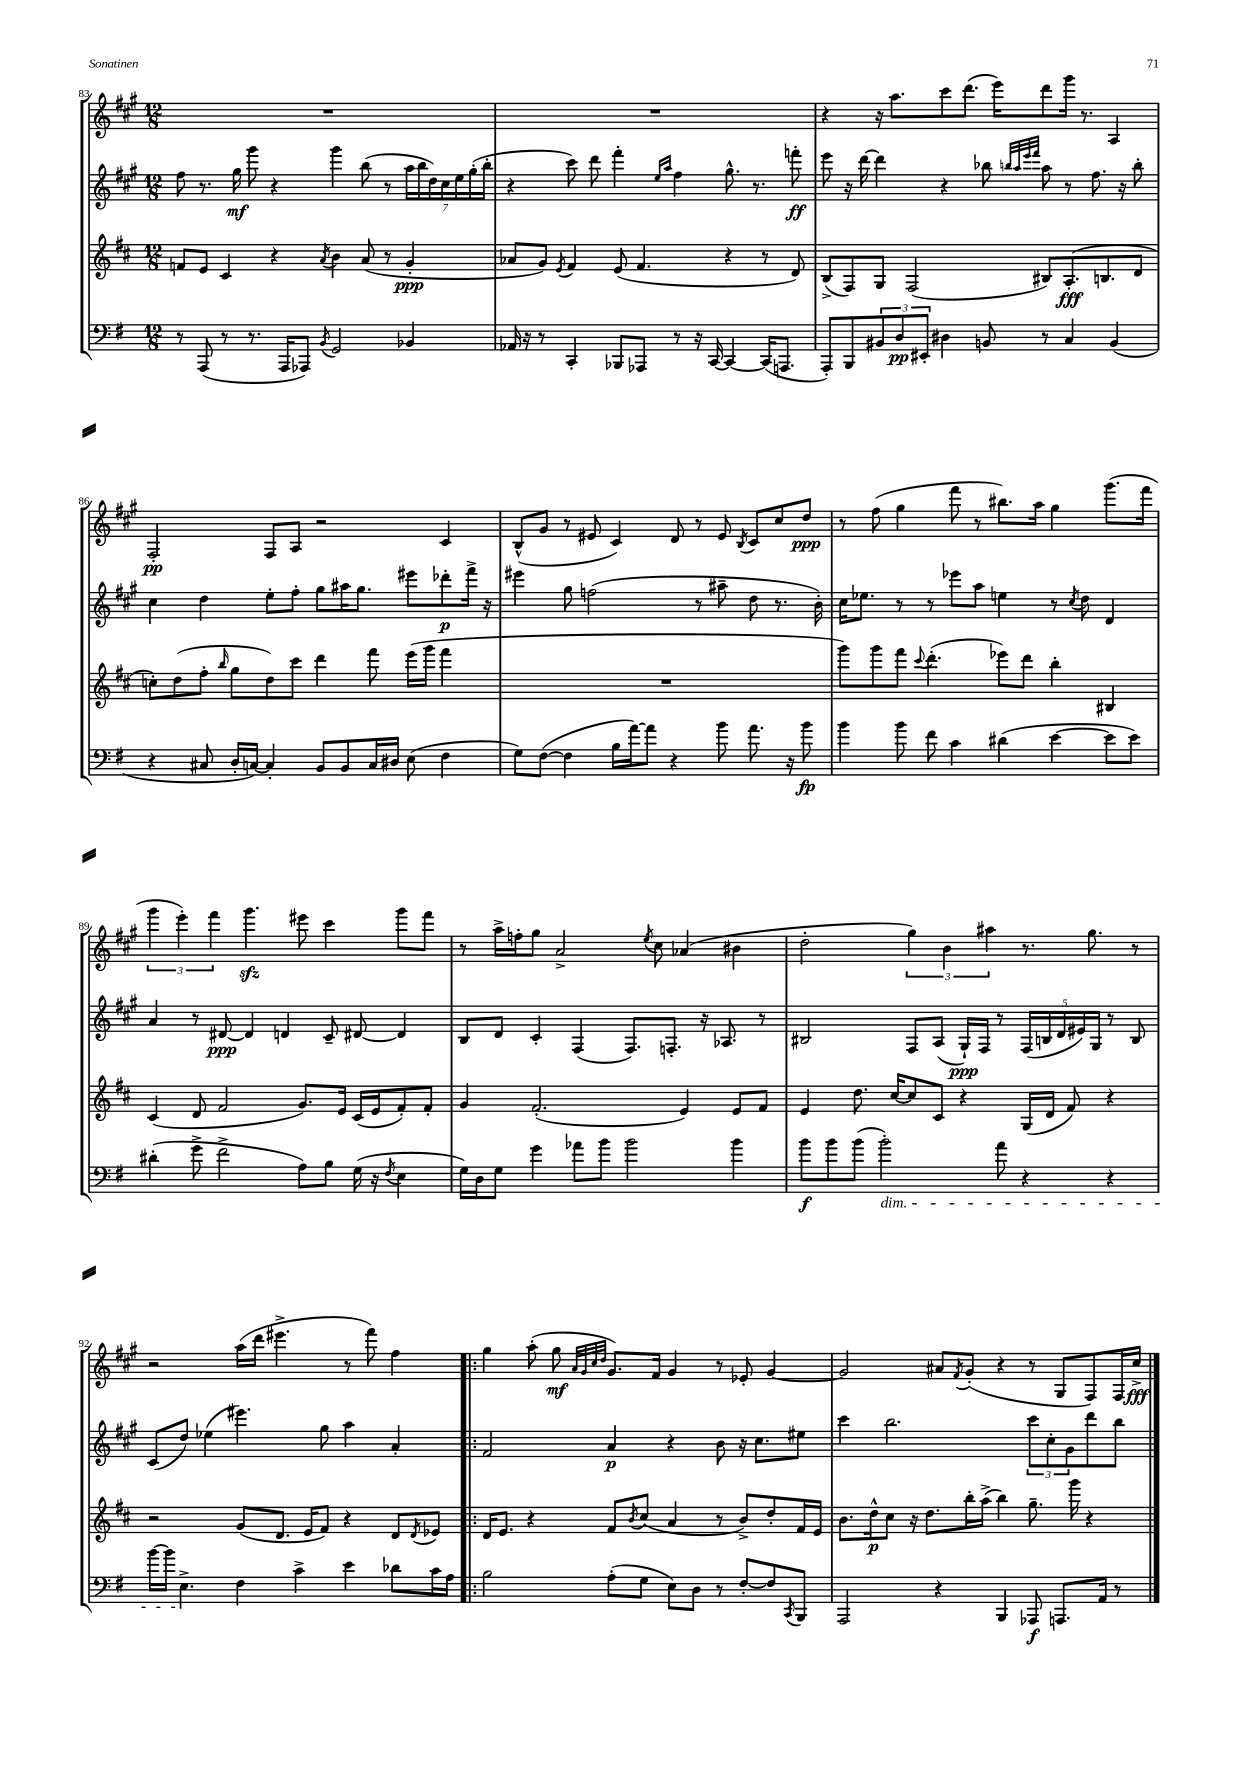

**kern	**dynam	**kern	**dynam	**kern	**dynam	**kern	**dynam
*part4	*part4	*part3	*part3	*part2	*part2	*part1	*part1
*staff4	*staff4	*staff3	*staff3	*staff2	*staff2	*staff1	*staff1
*clefF4	*	*clefG2	*	*clefG2	*	*clefG2	*
*k[f#]	*	*k[f#c#]	*	*k[f#c#g#]	*	*k[f#c#g#]	*
*M12/8	*	*M12/8	*	*M12/8	*	*M12/8	*
=83	=83	=83	=83	=83	=83	=83	=83
8r	.	8fn/L	.	8ff#\	.	1.r	.
(8AAA/	.	8e/J	.	8.r	.	.	.
8r	.	4c#/	.	.	.	.	.
.	.	.	.	16gg#\	mf	.	.
8.r	.	.	.	8ggg#\	.	.	.
.	.	4r	.	4r	.	.	.
16AAA/KL	.	.	.	.	.	.	.
8AAA-X/J)	.	.	.	.	.	.	.
8qBB/	.	8qa/	.	.	.	.	.
2GG/	.	4b\	.	4ggg#\	.	.	.
.	.	(8a/	.	(8bb\	.	.	.
.	.	8r	.	8r	.	.	.
4BB-X/	.	4g'/	ppp	28aa\LL	.	.	.
.	.	.	.	28bb\	.	.	.
.	.	.	.	28dd\)	.	.	.
.	.	.	.	28cc#\	.	.	.
.	.	.	.	28ee\	.	.	.
.	.	.	.	(28gg#'\	.	.	.
.	.	.	.	28bb'\JJ	.	.	.
=84	=84	=84	=84	=84	=84	=84	=84
16AA-X/	.	8a-X/L	.	4r	.	1.r	.
16r	.	.	.	.	.	.	.
8r	.	8g/J)	.	.	.	.	.
.	.	8qe/	.	.	.	.	.
4CC'/	.	4f#/	.	8ccc#\)	.	.	.
.	.	.	.	8ddd\	.	.	.
8BBB-X/L	.	(8e/	.	4fff#'\	.	.	.
8AAA-X/J	.	4.f#/	.	.	.	.	.
.	.	.	.	16qqee/LL	.	.	.
.	.	.	.	16qqaa/JJ	.	.	.
8r	.	.	.	4ff#\	.	.	.
16r	.	.	.	.	.	.	.
[16CC/	.	.	.	.	.	.	.
4CC/_	.	4r	.	8.gg#^^\	.	.	.
.	.	.	.	8.r	.	.	.
(16CC/KL]	.	8r	.	.	.	.	.
8.AAAn/J	.	.	.	.	.	.	.
.	.	8d/)	.	8fffn'\	ff	.	.
=85	=85	=85	=85	=85	=85	=85	=85
8AAA'/L)	.	(8B^/L	.	8eee\	.	4r	.
8BBB/	.	8F#/)	.	16r	.	.	.
.	.	.	.	[16ddd\	.	.	.
12BB#X/	.	8G/J	.	4ddd\]	.	16r	.
.	.	.	.	.	.	8.aa\L	.
12D/	pp	.	.	.	.	.	.
.	.	(2F#/	.	.	.	.	.
12EE#X'/J	.	.	.	.	.	.	.
4D#X\	.	.	.	4r	.	8ccc#\	.
.	.	.	.	.	.	(8.ddd\J	.
8BBn/	.	.	.	8bb-X\	.	.	.
.	.	.	.	.	.	16eee\KL)	.
.	.	.	.	32qqbbn/LLL	.	.	.
.	.	.	.	32qqaa/	.	.	.
.	.	.	.	32qqeee/	.	.	.
.	.	.	.	32qqfff#/JJJ	.	.	.
8r	.	8B#X/L)	.	8aa\	.	8ddd\	.
4C/	.	(8.A'/	fff	8r	.	16ggg#\Jk	.
.	.	.	.	.	.	8.r	.
.	.	.	.	8.ff#\	.	.	.
.	.	8.Bn/	.	.	.	.	.
(4BB/	.	.	.	.	.	4A/	.
.	.	.	.	16r	.	.	.
.	.	8d/J	.	8bb'\	.	.	.
!!LO:LB:g=z
=86	=86	=86	=86	=86	=86	=86	=86
4r	.	8ccn'\L)	.	4cc#\	.	2F#'/	pp
.	.	(8dd\	.	.	.	.	.
8C#X/	.	8ff#'\J	.	4dd\	.	.	.
.	.	16qqbb/	.	.	.	.	.
16D'/LL	.	8gg\L	.	.	.	.	.
[16Cn/JJ)	.	.	.	.	.	.	.
4C'/]	.	8dd\)	.	8ee'\L	.	8F#/L	.
.	.	8ccc#\J	.	8ff#'\J	.	8A/J	.
8BB/L	.	4ddd\	.	8gg#\L	.	2r	.
8BB/	.	.	.	16aa#X\K	.	.	.
.	.	.	.	8.gg#\J	.	.	.
16C/L	.	8fff#\	.	.	.	.	.
16D#X/JJ	.	.	.	.	.	.	.
(8E\	.	(16eee\LL	.	8eee#X\L	.	.	.
.	.	16ggg\JJ	.	.	.	.	.
4F#\	.	4fff#\	.	8ddd-X'\	p	4c#/	.
.	.	.	.	16fff#^\Jk	.	.	.
.	.	.	.	16r	.	.	.
=87	=87	=87	=87	=87	=87	=87	=87
8G\L)	.	1.r	.	4eee#X\	.	(8B^^/L	.
([8F#\J	.	.	.	.	.	8g#/J	.
4F#\]	.	.	.	8gg#\	.	8r	.
.	.	.	.	(2ffn\	.	8e#X/	.
16B\LL	.	.	.	.	.	4c#/)	.
[16a\J)	.	.	.	.	.	.	.
8a\J]	.	.	.	.	.	.	.
4r	.	.	.	.	.	8d/	.
.	.	.	.	8r	.	8r	.
8b\	.	.	.	8aa#X~\	.	8e#/	.
.	.	.	.	.	.	8qB/	.
8.a\	.	.	.	8dd\	.	8c#/L	.
.	.	.	.	8.r	.	8cc#/	.
16r	.	.	.	.	.	.	.
8b\	fp	.	.	.	.	8dd/J	ppp
.	.	.	.	16b'\)	.	.	.
=88	=88	=88	=88	=88	=88	=88	=88
4b\	.	8ggg\L)	.	16cc#\KL	.	8r	.
.	.	.	.	8.ee-X\J	.	.	.
.	.	8ggg\	.	.	.	(8ff#\	.
8b\	.	8fff#\J	.	8r	.	4gg#\	.
.	.	8qqccc#/	.	.	.	.	.
8f#\	.	(4.ddd'\	.	8r	.	.	.
4c\	.	.	.	8eee-X\L	.	8fff#\	.
.	.	.	.	8aa\J	.	8r	.
(4d#X\	.	8eee-X\L)	.	4een\	.	8.bb#X\L)	.
.	.	8ddd\J	.	.	.	.	.
.	.	.	.	.	.	16aa\Jk	.
[4e\	.	4bb'\	.	8r	.	4gg#\	.
.	.	.	.	8qcc#/	.	.	.
.	.	.	.	8dd\	.	.	.
8e\L]	.	4B#X/	.	4d/	.	(8.ggg#\L	.
8e\J)	.	.	.	.	.	.	.
.	.	.	.	.	.	16fff#\Jk	.
!!LO:LB:g=z
=89	=89	=89	=89	=89	=89	=89	=89
(4d#X'\	.	(4c#/	.	4a/	.	6ggg#\	.
.	.	.	.	.	.	6eee'\)	.
8g^\	.	8d/	.	8r	.	.	.
.	.	.	.	.	.	6fff#\	.
2f#^\	.	2f#/	.	[8d#X/	ppp	.	.
.	.	.	.	4d#/]	.	4.ggg#zz\	.
.	.	.	.	4dn/	.	.	.
8A\L)	.	8.g/L)	.	.	.	8eee#X\	.
8B\J	.	.	.	8c#~/	.	4ccc#\	.
.	.	16e/Jk	.	.	.	.	.
(16G\	.	(16c#/LL	.	[8d#X/	.	.	.
16r	.	16e/J	.	.	.	.	.
8qF#/	.	.	.	.	.	.	.
4E\	.	8f#'/)	.	4d#/]	.	8ggg#\L	.
.	.	8f#'/J	.	.	.	8fff#\J	.
=90	=90	=90	=90	=90	=90	=90	=90
16G\LL)	.	4g/	.	8B/L	.	8r	.
16D\J	.	.	.	.	.	.	.
8G\J	.	.	.	8d/J	.	16aa^\LL	.
.	.	.	.	.	.	16ffn'\J	.
4g\	.	(2.f#'/	.	4c#'/	.	8gg#\J	.
.	.	.	.	.	.	2a^/	.
8a-X\L	.	.	.	(4F#/	.	.	.
8b\J	.	.	.	.	.	.	.
2b\	.	.	.	8.F#/L)	.	.	.
.	.	.	.	.	.	8qee/	.
.	.	.	.	.	.	8cc#\	.
.	.	.	.	8.Fn'/J	.	.	.
.	.	4e/)	.	.	.	(4a-X/	.
.	.	.	.	16r	.	.	.
.	.	.	.	8.A-X/	.	.	.
4b\	.	8e/L	.	.	.	4b#X\	.
.	.	8f#/J	.	8r	.	.	.
=91	=91	=91	=91	=91	=91	=91	=91
8b\L	f	4e/	.	2B#X/	.	2dd'\	.
8b\	.	.	.	.	.	.	.
(8b\J	.	8.dd\	.	.	.	.	.
!LO:TX:b:i:t=dim.	!	!	!	!	!	!	!
2b'\)	.	.	.	.	.	.	.
.	.	[16cc#/KL	.	.	.	.	.
.	.	8cc#/]	.	8F#/L	.	6gg#\)	.
.	.	8c#/J	.	(8A/J	.	.	.
.	.	.	.	.	.	6b\	.
.	.	4r	.	16G#`/LL)	ppp	.	.
.	.	.	.	16F#/JJ	.	.	.
.	.	.	.	.	.	6aa#X\	.
8a\	.	.	.	8r	.	.	.
4r	.	(16G/LL	.	(20F#/LL	.	8.r	.
.	.	.	.	20Bn/	.	.	.
.	.	16d/JJ	.	.	.	.	.
.	.	.	.	20d/	.	.	.
.	.	8f#/)	.	.	.	.	.
.	.	.	.	20e#X/)	.	.	.
.	.	.	.	.	.	8.gg#\	.
.	.	.	.	20G#/JJ	.	.	.
4r	.	4r	.	8r	.	.	.
.	.	.	.	8B/	.	8r	.
!!LO:LB:g=z
=92	=92	=92	=92	=92	=92	=92	=92
[16b\LL	.	2r	.	(8c#/L	.	2r	.
16b\JJ]	.	.	.	.	.	.	.
4.E^\	.	.	.	8dd/J)	.	.	.
.	.	.	.	(4ee-X\	.	.	.
4F#\	.	(8g/L	.	4.eee#X\)	.	(16aa\LL	.
.	.	.	.	.	.	16ddd\JJ	.
.	.	8.d/J	.	.	.	4.eee#X^\	.
4c^\	.	.	.	.	.	.	.
.	.	16e/KL	.	.	.	.	.
.	.	8f#/J)	.	8gg#\	.	.	.
4e\	.	4r	.	4aa\	.	8r	.
.	.	.	.	.	.	8fff#\)	.
8d-X\L	.	8d/L	.	4a'/	.	4ff#\	.
.	.	8qd/	.	.	.	.	.
16c\L	.	8e-X/J	.	.	.	.	.
16A\JJ	.	.	.	.	.	.	.
=93!|:	=93!|:	=93!|:	=93!|:	=93!|:	=93!|:	=93!|:	=93!|:
2B\	.	16d/KL	.	2f#/	.	4gg#\	.
.	.	8.e/J	.	.	.	.	.
.	.	4r	.	.	.	(8aa'\	.
.	.	.	.	.	.	8gg#\	mf
.	.	.	.	.	.	32qqa/LLL	.
.	.	.	.	.	.	32qqg#/	.
.	.	.	.	.	.	32qqcc#/	.
.	.	.	.	.	.	32qqdd/JJJ	.
(8A'\L	.	8f#/L	.	4a/	p	8.g#/L)	.
.	.	8qb/	.	.	.	.	.
8G\J	.	(8cc#/J	.	.	.	.	.
.	.	.	.	.	.	16f#/Jk	.
8E\L)	.	4a/	.	4r	.	4g#/	.
8D\J	.	.	.	.	.	.	.
8r	.	8r	.	8b\	.	8r	.
[8F#'/L	.	8b^/L)	.	16r	.	8e-X'/	.
.	.	.	.	8.cc#\L	.	.	.
8F#/]	.	8dd'/	.	.	.	[4g#/	.
8qCC/	.	.	.	.	.	.	.
8BBB/J	.	16f#/L	.	8ee#X\J	.	.	.
.	.	16e/JJ	.	.	.	.	.
=94	=94	=94	=94	=94	=94	=94	=94
2AAA/	.	8.b\L	.	4ccc#\	.	2g#/]	.
.	.	16dd^^\k	p	.	.	.	.
.	.	8cc#\J	.	2.bb\	.	.	.
.	.	16r	.	.	.	.	.
.	.	8.dd\L	.	.	.	.	.
4r	.	.	.	.	.	8a#X/L	.
.	.	.	.	.	.	8qf#/	.
.	.	16bb'\L	.	.	.	(8g#'/J	.
.	.	(16aa^\JJ	.	.	.	.	.
4BBB/	.	4bb\)	.	.	.	4r	.
8AAA-X/	f	8.gg~\	.	12ccc#\L	.	8r	.
.	.	.	.	12cc#'\	.	.	.
8.AAAn/L	.	.	.	.	.	8G#/L	.
.	.	.	.	12g#\	.	.	.
.	.	16ggg\	.	.	.	.	.
.	.	4r	.	8ddd\	.	8F#/)	.
16AA/Jk	.	.	.	.	.	.	.
8r	.	.	.	8bb\J	.	16F#/L	.
.	.	.	.	.	.	16cc#^/JJ	fff
==	==	==	==	==	==	==	==
*-	*-	*-	*-	*-	*-	*-	*-
